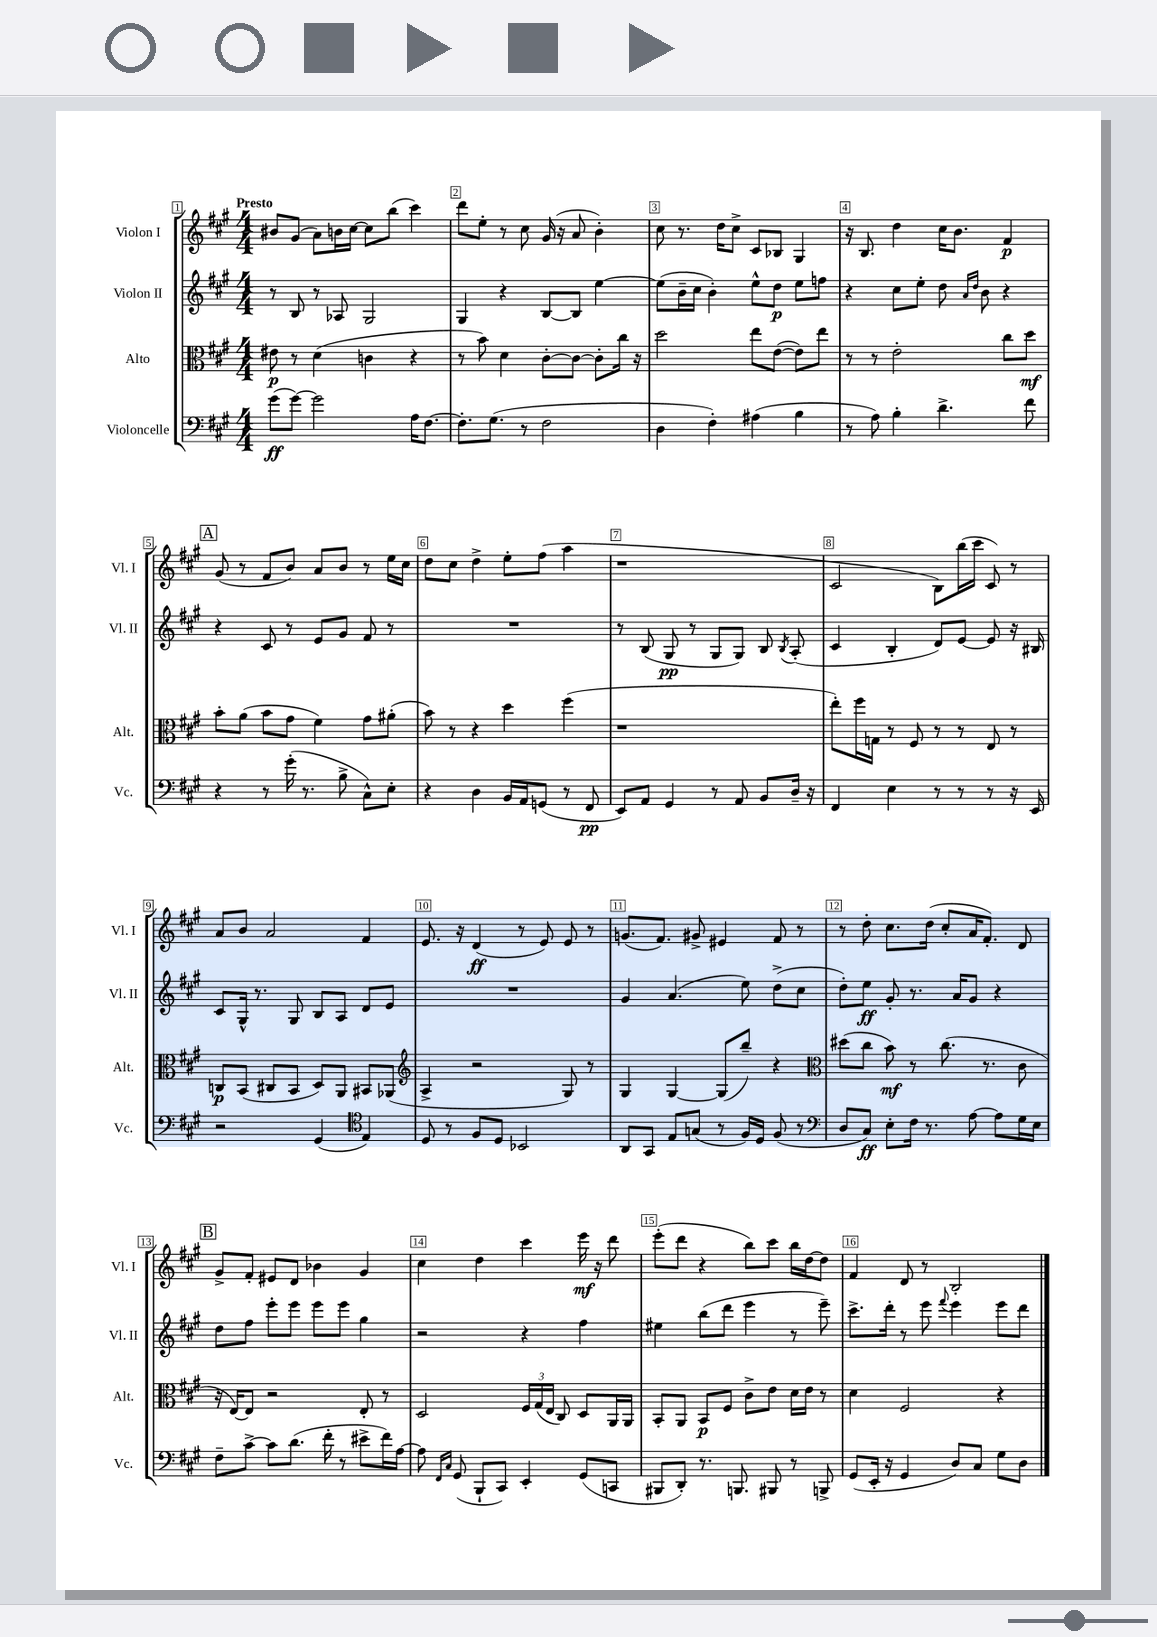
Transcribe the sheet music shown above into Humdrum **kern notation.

**kern	**kern	**kern	**kern
*staff4	*staff3	*staff2	*staff1
*clefF4	*clefC3	*clefG2	*clefG2
*k[f#c#g#]	*k[f#c#g#]	*k[f#c#g#]	*k[f#c#g#]
*M4/4	*M4/4	*M4/4	*M4/4
(8g#	8e#	8r	8b#
[8g#)	8r	8B	(8g#
2g#]	(4d	8r	8a)
.	.	8A-	16b
.	.	.	[16cc#
.	4c	2G#	8cc#]
.	.	.	(8bb
16A	4r	.	4ccc#)
[8.F#	.	.	.
=	=	=	=
8.F#']	8r	4G#	8ddd
.	8b)	.	8ee'
(8.G#	.	.	.
.	4d	4r	8r
8r	.	.	8cc#
2F#	[8c#'	[8B	(16g#
.	.	.	16r
.	8c#_	8B]	8a
.	8c#']	[4ee	4b')
.	16cc#	.	.
.	16r	.	.
=	=	=	=
4D	2dd	(8ee]	8cc#
.	.	16b~	8.r
.	.	16cc#	.
4F#')	.	4b')	.
.	.	.	16dd
.	.	.	8cc#^
(4A#	8ee	8ee^^	8c#
.	([8e	8dd	8B-
4B	8e])	8ee	4G#
.	8ee	8ff	.
=	=	=	=
8r	8r	4r	16r
.	.	.	8.B
8A)	8r	.	.
4B'	2e'	8cc#	4dd
.	.	8ee'	.
4.d^	.	8dd	16cc#
.	.	.	8.b
.	.	16qqa	.
.	.	16qqdd	.
.	.	8b	.
.	8cc#	4r	4f#
8f#	8dd	.	.
=	=	=	=
4r	8b'	4r	(8g#
.	(8a	.	8r
8r	8b	8c#	8f#
(16g#'	8g#	8r	8b)
8.r	.	.	.
.	4f#)	8e	8a
8B^	.	8g#	8b
8C#^^)	8g#	8f#	8r
8E'	(8a#'	8r	16ee
.	.	.	16cc#
=	=	=	=
4r	8b)	1r	8dd
.	8r	.	8cc#
4D	4r	.	4dd^
16BB	4dd	.	8ee'
16AA	.	.	.
(8GG	.	.	(8ff#
8r	(4ff#	.	4aa
8FF#	.	.	.
=	=	=	=
8EE)	1r	8r	1r
8AA	.	(8B	.
4GG#	.	8G#	.
.	.	8r	.
8r	.	8G#	.
8AA	.	8G#)	.
8BB	.	8B	.
.	.	8qB	.
16D~	.	(8A'	.
16r	.	.	.
=	=	=	=
4FF#	8ee')	4c#	2c#
.	16ff#	.	.
.	16G	.	.
4E	8r	4B'	.
.	8F#	.	.
8r	8r	8d)	8B)
8r	8r	[8e	(16bb
.	.	.	16ccc#
8r	8E	8e]	8c#)
16r	8r	16r	8r
16EE	.	16B#	.
=	=	=	=
2r	8C	8c#	8a
.	(8BB	16G#^^	8b
.	.	8.r	.
.	8C#	.	2a
.	8BB	8G#	.
(4GG#	8D)	8B	.
.	8AA	8A	.
*clefC4	*	*	*
4E)	8BB#	8d	4f#
.	(8AA-	8e	.
=	=	=	=
*	*clefG2	*	*
8D	4A^	1r	8.e
8r	.	.	.
.	.	.	16r
8F#	2r	.	(4d
8D	.	.	.
2BB-	.	.	8r
.	.	.	8e)
.	8G#)	.	8e
.	8r	.	8r
=	=	=	=
8AA	4G#	4g#	(8.g
8GG#	.	.	.
.	.	.	8.f#)
8E	[4G#	(4.a	.
(8G	.	.	8g#^
8r	(8G#]	.	4e#
16F#)	8bb~)	8ee)	.
16D	.	.	.
(8F#	4r	(8dd^	8f#
8r	.	8cc#	8r
=	=	=	=
*clefF4	*clefC3	*	*
8D	(8dd#	8dd')	8r
8C#)	8cc#	8ee	8dd'
8E'	8b)	8g#'	8.cc#
16F#	8r	8.r	.
8.r	.	.	(16dd
.	(8.cc#	.	8cc#'
.	.	16a	.
[8A	.	8g#	16a
.	8.r	.	8.f#')
8A]	.	4r	.
16G#	8c#	.	8d
16E	.	.	.
=	=	=	=
8F#~	16r	8dd	8g#^
.	[16E)	.	.
[8c#^	8E]	8ff#	8f#'
8c#]	2r	8eee'	8e#
(8.d	.	8eee	8d
.	.	8eee	4b-
16f#'	.	.	.
8r	.	8eee	.
8e#^	8E'	4gg#	4g#
16f#)	8r	.	.
[16A	.	.	.
=	=	=	=
8A]	2D	2r	4cc#
16qqFF#	.	.	.
16qqC#	.	.	.
(8GG#	.	.	.
8BBB`	.	.	4dd
8CC#)	.	.	.
4EE'	24F#	4r	4ccc#
.	(24G#	.	.
.	24E	.	.
.	8C#)	.	.
(8GG#	8D	4ff#	16eee
.	.	.	16r
8CC	16AA	.	8ddd
.	16AA	.	.
=	=	=	=
8BBB#	8BB'	4ee#	(8eee'
8DD')	8AA	.	8ddd
8.r	8BB	(8bb	4r
.	8F#	8ddd	.
8.BBB	.	.	.
.	8c#^	4eee	8bb)
8BBB#	8e	.	8ccc#
8r	16d	8r	16bb
.	16e	.	[16dd
8BBB^	8r	8eee~)	8dd]
=	=	=	=
(8GG#	4d	8.ccc#^	4f#
16EE'	.	.	.
16r	.	16ddd'	.
4GG#	2F#	8r	8d
.	.	8eee	8r
.	.	8qqfff#	.
8D)	.	4eee	2B'
8C#	.	.	.
8G#	4r	8eee	.
8D	.	8ddd	.
==	==	==	==
*-	*-	*-	*-
